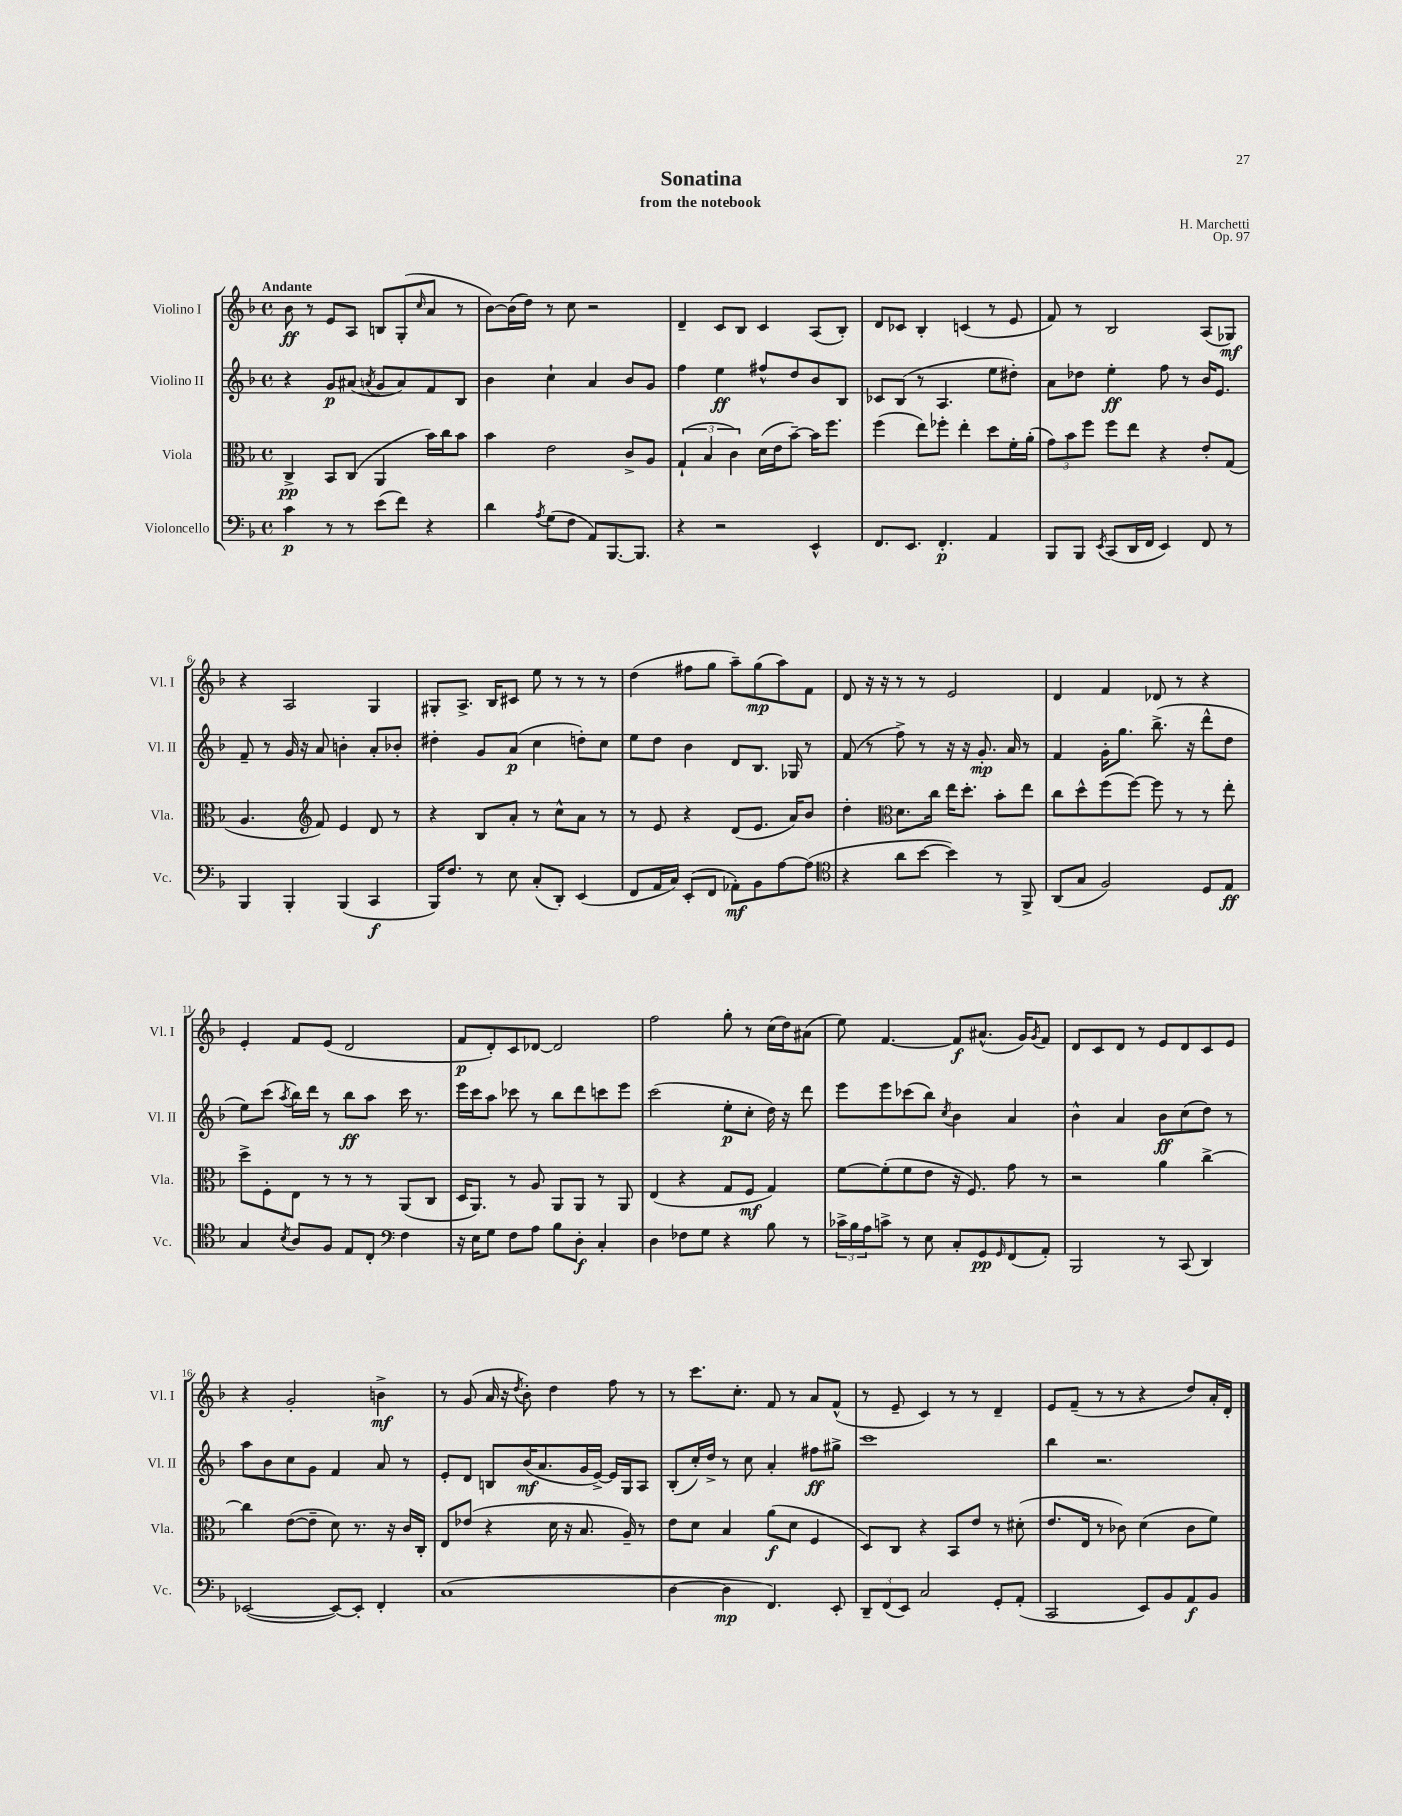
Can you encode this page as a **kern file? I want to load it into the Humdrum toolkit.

**kern	**kern	**kern	**kern
*staff4	*staff3	*staff2	*staff1
*clefF4	*clefC3	*clefG2	*clefG2
*k[b-]	*k[b-]	*k[b-]	*k[b-]
*M4/4	*M4/4	*M4/4	*M4/4
*met(c)	*met(c)	*met(c)	*met(c)
4c	4C^	4r	8b-
.	.	.	8r
8r	8BB-	8g	8e
8r	(8C	(8a#	8A
.	.	8qa	.
(8e	4AA	8g	8B
8f)	.	8a)	(8G'
.	.	.	16qqcc
4r	16b-)	8f	8a
.	16cc	.	.
.	8b-	8B-	8r
=	=	=	=
4d	4b-	4b-	[8b-)
.	.	.	(16b-]
.	.	.	16dd)
8qA	.	.	.
(8G	2e	4cc`	8r
8F	.	.	8cc
8AA)	.	4a	2r
[8.BBB-	.	.	.
.	8c^	8b-	.
8.BBB-]	.	.	.
.	8A	8g	.
=	=	=	=
4r	(6G`	4ff	4d~
.	6B-	.	.
2r	.	4ee	8c
.	6c)	.	.
.	.	.	8B-
.	(16d	8ff#^^	4c
.	16e	.	.
.	[8b-~)	8dd	.
4EE^^	16b-]	8b-	(8A
.	8.ff	.	.
.	.	8B-	8B-')
=	=	=	=
8.FF	(4ff	8c-	8d
.	.	(8B-	8c-
8.EE	.	.	.
.	8ee)	8r	4B-'
4.FF'	8ff-'	4.A	.
.	4ee'	.	(4c
4AA	8dd	8ee	8r
.	16f'	8dd#')	8e
.	(16a'	.	.
=	=	=	=
8BBB-	12g)	8a	8f)
.	12b-	.	.
8BBB-	.	8dd-	8r
.	12ff	.	.
8qEE	.	.	.
(8CC	8ff	4ee'	2B-
16DD	8ee	.	.
16FF	.	.	.
4EE)	4r	8ff	.
.	.	8r	.
8FF	8e'	16b-	(8A
.	.	8.e	.
8r	(8G	.	8G-)
=	=	=	=
4BBB-	4.A	8f~	4r
.	.	8r	.
4BBB-'	.	16g	2A
.	.	16r	.
*	*clefG2	*	*
.	8f)	8a	.
(4BBB-	4e	4b'	.
4CC	8d	8a'	4G
.	8r	8b-'	.
=	=	=	=
16BBB-)	4r	4dd#'	8G#'
8.F	.	.	.
.	.	.	8.A^
8r	8B-	8g	.
.	.	.	16B-
8E	8a'	(8a	8c#
(8C'	8r	4cc	8ee
8DD')	8cc^^	.	8r
(4EE	8a	8dd')	8r
.	8r	8cc	8r
=	=	=	=
8FF	8r	8ee	(4dd
16AA	8e	8dd	.
16C)	.	.	.
(8EE'	4r	4b-	8ff#
8FF	.	.	8gg
8AA-')	(8d	8d	8aa~)
8BB-	8.e	8.B-	(8gg
[8A	.	.	8aa)
.	16a)	16G-	.
(8A]	8b-	8r	8f
=	=	=	=
*clefC4	*	*	*
4r	4dd'	(8f	8d
.	.	8r	16r
.	.	.	16r
*	*clefC3	*	*
8a	8.d	8ff^)	8r
[8b-	.	8r	8r
.	16cc	.	.
4b-])	16ee	16r	2e
.	8.dd'	16r	.
.	.	8.g'	.
8r	8b-'	.	.
.	.	16a	.
8FF^	8ee	8r	.
=	=	=	=
(8AA	8cc	4f	4d
8G	8dd^^	.	.
2F)	(8ff	16g'	4f
.	.	8.gg	.
.	[8ff)	.	.
.	8ff]	(8.bb-^	8d-
.	8r	.	8r
.	.	16r	.
8D	8r	8ddd^^	4r
8E	8ee'	8dd	.
=	=	=	=
4G	8dd^	8ee)	4e'
.	8F'	(8ccc	.
8qB-	.	8qaa	.
8A	8E	16bb-)	8f
.	.	16ddd	.
8F	8r	8r	(8e
8E	8r	8bb-	2d
8C'	8r	8aa	.
*clefF4	*	*	*
4F	(8AA	16ccc	.
.	.	8.r	.
.	8C	.	.
=	=	=	=
16r	16D	16eee	8f
16E	8.AA)	16ccc	.
8G	.	8aa	8d')
8F	8r	8ccc-	8c
8A	8A	8r	[8d-
8B-	8AA	8bb-	2d-]
8D'	8AA	8ddd	.
4C'	8r	8ccc	.
.	8AA	8eee	.
=	=	=	=
4D	(4E	(2ccc	2ff
8F-	4r	.	.
8G	.	.	.
4r	8G	8ee'	8gg'
.	8F	8cc'	8r
8B-	4G)	16dd)	(16cc
.	.	16r	16dd)
8r	.	8ddd	(8a#
=	=	=	=
24c-^	[8f	8eee	8ee)
24B-	.	.	.
24A	.	.	.
8c^	(8f']	8eee	[4.f
8r	8f	(8ccc-	.
8E	8e	8bb-)	.
.	.	8qcc	.
8C'	16r	4b-	8f]
.	8.F)	.	.
8GG	.	.	(8.a#^^
16qqGG	.	.	.
(8FF	8g	4a	.
.	.	.	16g)
.	.	.	8qg
8AA')	8r	.	8f
=	=	=	=
2BBB-	2r	4b-^^	8d
.	.	.	8c
.	.	4a	8d
.	.	.	8r
8r	4a	8b-	8e
(8CC	.	(8cc	8d
4DD)	[4cc^	8dd)	8c
.	.	8r	8e
=	=	=	=
([2EE-	4cc]	8aa	4r
.	.	8b-	.
.	([8e	8cc	2g'
.	8e~]	8g	.
8EE-_)	8d)	4f	.
8EE-']	8.r	.	.
4FF'	.	8a	4b^
.	16r	.	.
.	16c	8r	.
.	16C'	.	.
=	=	=	=
(1C	8E	8e'	8r
.	(8e-	8d	(8g
.	4r	8B	16a
.	.	.	16r
.	.	.	8qdd
.	.	(16b-	8b-')
.	.	8.a	.
.	16d	.	4dd
.	16r	.	.
.	8.B-	16g	.
.	.	[16e^)	.
.	.	16e]	8ff
.	16A~)	16G	.
.	8r	8A	8r
=	=	=	=
[4D	8e	(8B-'	8r
.	8d	16cc')	8.ccc
.	.	16dd^	.
4D]	4B-	8r	.
.	.	.	8.cc'
.	.	8cc	.
4.FF)	(8a	4a'	8f
.	8d	.	8r
.	4F	8ff#	8a
8EE'	.	8gg#^	(8f^^
=	=	=	=
12DD~	8D)	1ccc	8r
(12FF	.	.	.
.	8C	.	8e~
12EE)	.	.	.
2C	4r	.	4c)
.	8BB-	.	8r
.	8e	.	8r
8GG'	8r	.	4d~
(8AA'	(8d#'	.	.
=	=	=	=
2CC	8.e	4bb-	8e
.	.	.	(8f~
.	16E	.	.
.	8r	2.r	8r
.	8c-)	.	8r
8EE)	(4d	.	4r
8BB-	.	.	.
8AA	8c-	.	8dd)
8BB-	8f)	.	16a'
.	.	.	16d'
==	==	==	==
*-	*-	*-	*-
